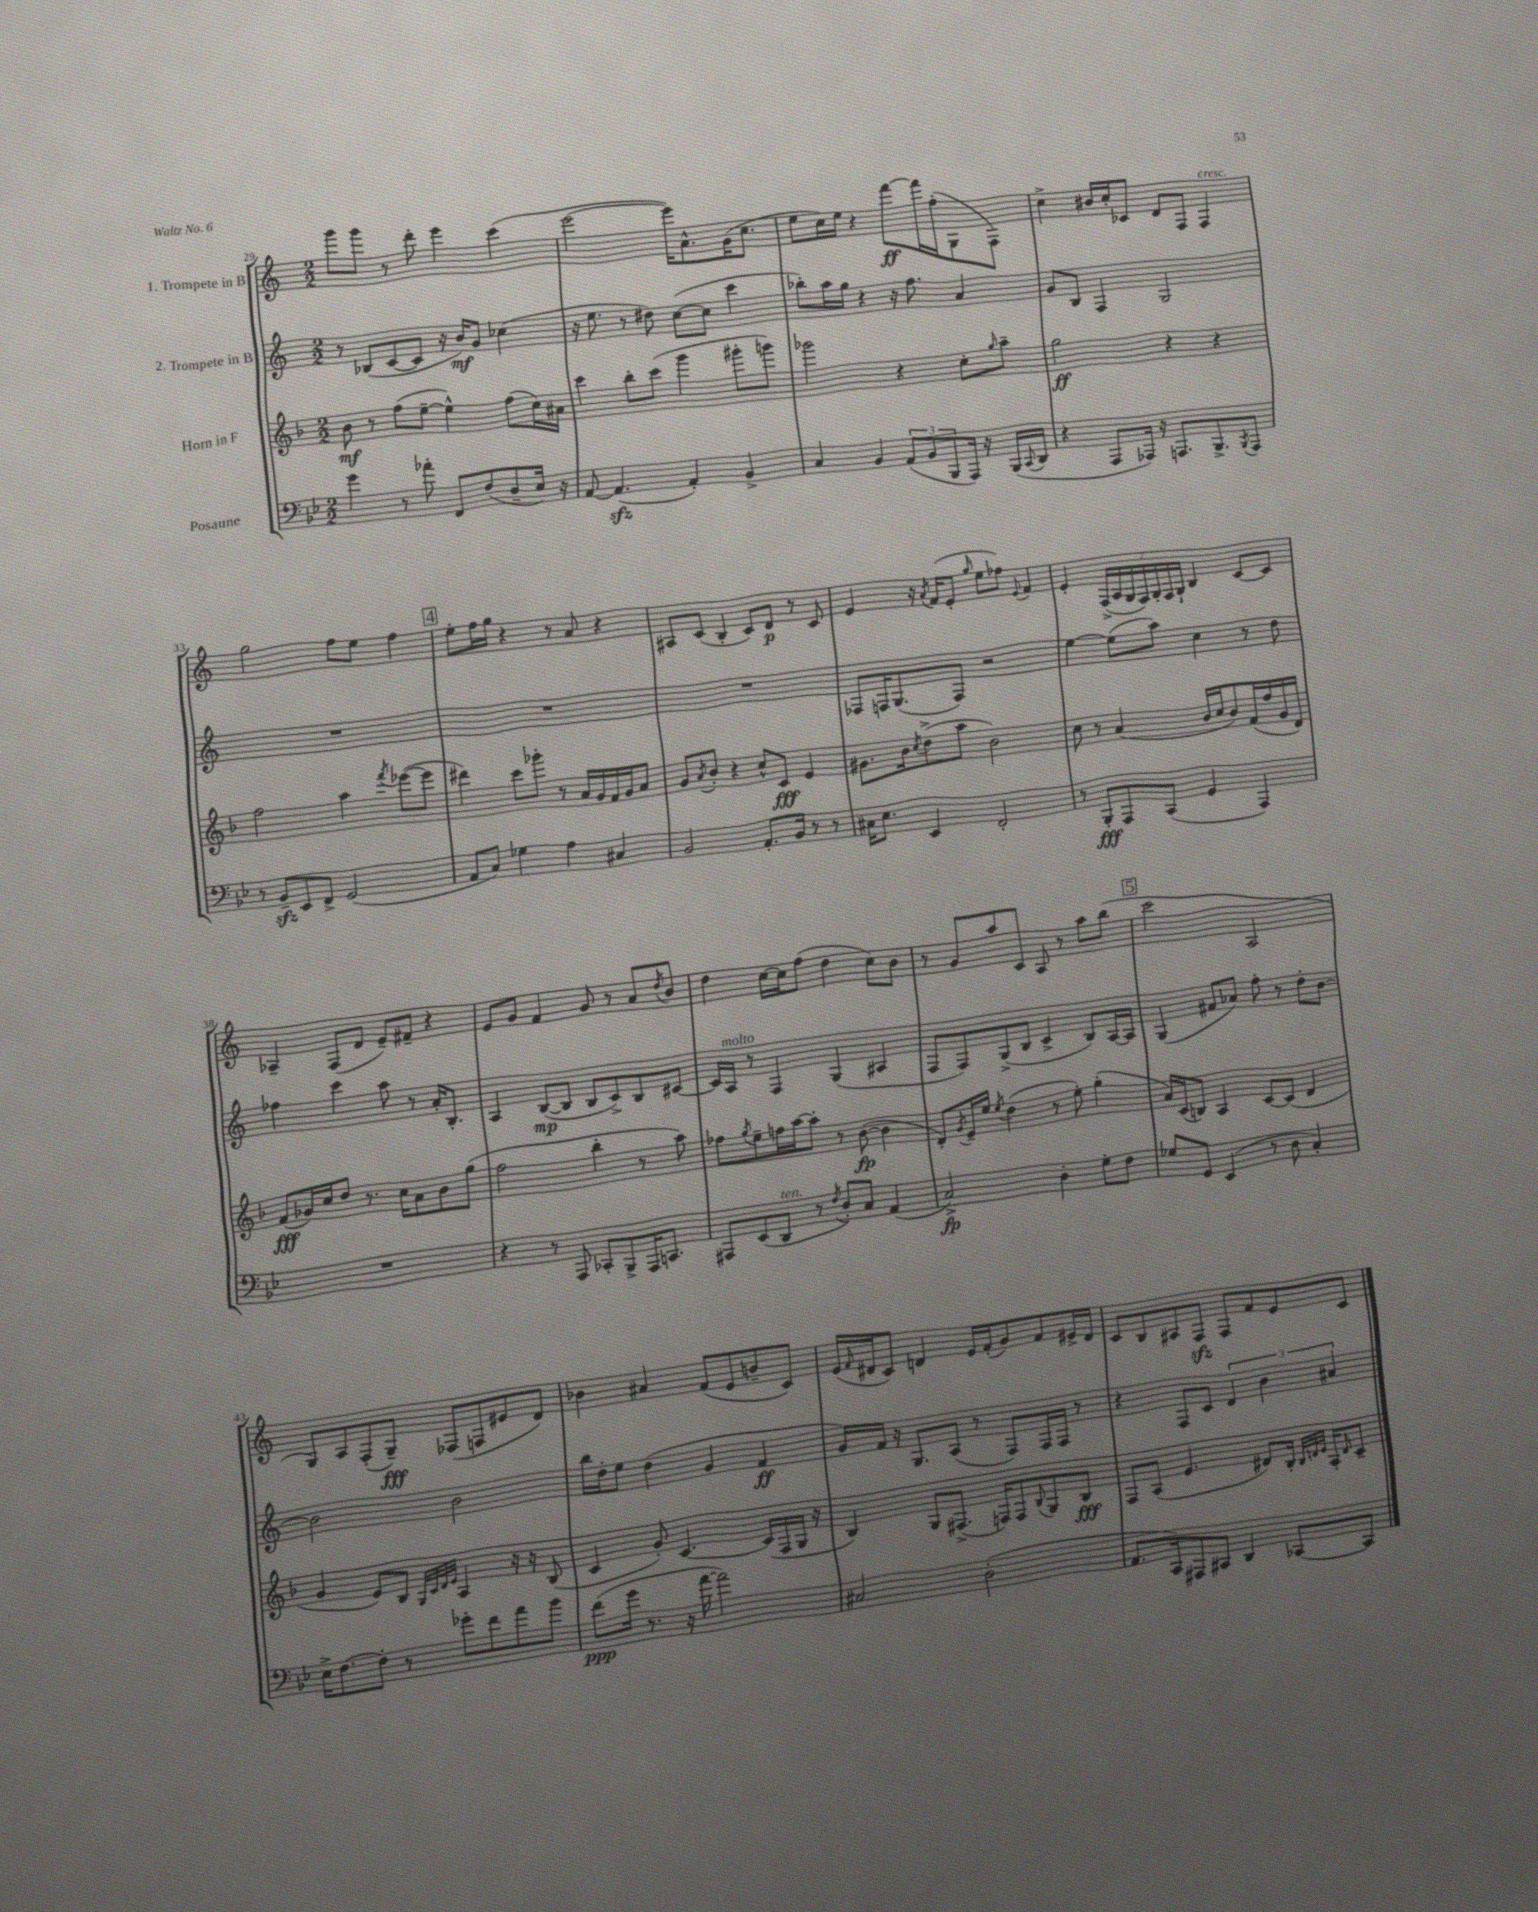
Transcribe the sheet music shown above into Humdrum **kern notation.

**kern	**kern	**kern	**kern
*staff4	*staff3	*staff2	*staff1
*clefF4	*clefG2	*clefG2	*clefG2
*k[b-e-]	*k[b-]	*k[]	*k[]
*M2/2	*M2/2	*M2/2	*M2/2
4g	8b-	8r	8ggg
.	8r	(8B-	8ggg
8r	(8ff	[8c	8r
8a-'	[8ee~	8c]	8ddd'
8FF	4ee^^])	16r	4eee
.	.	16b)	.
(8F	.	8g	.
8D~	(8ff	(4cc-	(4ccc
16E-)	16cc)	.	.
16r	16a#	.	.
=	=	=	=
[8AA	4ccc	16r	[2eee
.	.	8.ee	.
(4.AA]	.	.	.
.	8bb-'	8r	.
.	(8ccc	8dd#)	.
4AA')	4ggg	([8cc	16eee])
.	.	.	8.a^^
.	.	8cc]	.
4BB-^	8ggg#'	4ccc	(16g
.	.	.	8.cc
.	8ggg)	.	.
=	=	=	=
4C	2ggg-	8bb-')	8ee
.	.	16aa	16cc)
.	.	16gg	16ee
4BB-	.	4r	4r
(12AA	4r	16r	[8fff
.	.	8.ff	.
12BB-	.	.	.
.	.	.	16fff]
12BBB-	.	.	.
.	.	.	(16ff'
16AAA)	8cc'	4a	8G
16r	.	.	.
.	16qqgg	.	.
(16BBB-	8aa~	.	8F)
8qqCC	.	.	.
16DD	.	.	.
=	=	=	=
4r	2gg	8g	4cc^
.	.	8B	.
8AAA	.	4F	16b#
.	.	.	16cc'
16AAA-)	.	.	8c-
16r	.	.	.
8.AAA	4r	2G	8d
.	.	.	8F
8.BBB-^	.	.	.
.	4r	.	4F
8qBBB-	.	.	.
8AAA	.	.	.
=	=	=	=
8r	2ff	1r	2gg
8BB-~	.	.	.
8EE-	.	.	.
8FF^	.	.	.
(2GG	4aa	.	8ff
.	.	.	8ee
.	8qfff	.	.
.	([8eee-	.	4ff
.	8eee-]	.	.
=	=	=	=
8AA	4ddd#)	1r	8ee'
8C)	.	.	16ff
.	.	.	16gg
4G-	8ccc	.	4r
.	8ggg-'	.	.
4A	8r	.	8r
.	16a	.	8a
.	16g	.	.
4C#	16f	.	4r
.	16g	.	.
.	8a	.	.
=	=	=	=
2BB-	8g	1r	8A#
.	8qa	.	.
.	8b-'	.	(8c
.	4r	.	4B'
8.AA'	8cc^^	.	8c)
.	8c	.	8d
16BB-	.	.	.
8r	4e	.	8r
8r	.	.	8c
=	=	=	=
16C#	8.g#	8F-	4e
8.E-	.	.	.
.	.	16F	.
.	16b-	(8.G	.
.	8qcc	.	.
4EE-	(8dd^	.	16r
.	.	.	8qa
.	.	.	(16f
.	8aa	8F)	8e'
.	.	.	16qqgg
2FF'	2b-)	2r	8ee
.	.	.	8ff-)
.	.	.	8qqe
.	.	.	4f
=	=	=	=
8r	8cc	[4ee	4e'
8BBB-'	8r	.	.
8AAA	(4a	(8ee]	(28F^
.	.	.	28A
.	.	.	28G
.	.	.	28F)
(8CC	.	8aa)	.
.	.	.	28G'
.	.	.	28F
.	.	.	28G`
4GG	16b-	4cc	4B
.	16cc	.	.
.	8b-)	.	.
4AAA)	(16f	8r	[8c
.	16ff	.	.
.	16g	8dd	8c]
.	16d)	.	.
=	=	=	=
1r	(8f	4ff-	4A-~
.	16g-)	.	.
.	16cc	.	.
.	8dd	4ccc	(8F
.	8.r	.	8d
.	.	8aa	8e~)
.	16cc	.	.
.	8a	8r	8f#~
.	8b-	16a'	4r
.	.	8.B'	.
.	(8gg	.	.
=	=	=	=
4r	2ff	4A	8e
.	.	.	8g
8r	.	([8B	4f
8AAA	.	8B]	.
8CC-'	4bb-'	8B	8g
8BBB-^	.	8c^)	8r
16AAA	8r	8B	8a
8.CC	.	.	.
.	.	.	8qdd
.	8aa)	[8c#	8b
=	=	=	=
8AAA#	8ff-	16c#]	4dd
.	.	16A	.
.	8qgg	.	.
(8EE-	8ee~	8r	.
8DD	16ff	4F	[16cc
.	[16aa	.	16cc]
8r	8aa']	.	(8ff
8qF	.	.	.
8D')	8r	(4G	4dd
8C	([8b-	.	.
(4AA	4b-]	4A#	8cc)
.	.	.	8b
=	=	=	=
2C^)	8d')	8F	8r
.	8qg	.	.
.	16e~	8F)	8g
.	16ee	.	.
.	8qee	.	.
.	(4dd	(8G^	8aa
.	.	8B	8c
4D'	8r	4c^	8A
.	8ee')	.	8r
8G'	(4gg'	8B)	8aa
8F	.	[16A	(8bb
.	.	16A]	.
=	=	=	=
8G-	16a)	(4G	2ccc
.	(16c	.	.
8GG	8B)	.	.
(4EE-	4A	8f#	.
.	.	8a-)	.
8r	[8c	8ff'	2A
8D	(8c]	8r	.
4C')	4d	8dd'	.
.	.	[8b	.
=	=	=	=
16E-^	4g	2b]	8G)
[8.F	.	.	.
.	.	.	8A
8F']	8e)	.	(8F'
8r	8B-	.	8G~)
.	32qqG	.	.
.	32qqc	.	.
.	32qqd	.	.
.	32qqe	.	.
8g-'	4A	2b	(8F-
8f	.	.	8F
8a	16r	.	8e#
.	16r	.	.
8b-	(8B-	.	8d)
=	=	=	=
(8f	4c	16bb	4b-
.	.	16dd'	.
16g	.	8ee	.
8.r	.	.	.
.	8g')	(4dd	4a#
16r	[4.c	.	.
[16a	.	.	.
2a])	.	4g	(8f
.	.	.	8e
.	(16c]	4f	8b~
.	16F	.	.
.	16G	.	8c)
.	16r	.	.
=	=	=	=
2C#	4B-)	16g)	(16e
.	.	.	16qqf
.	.	16f	16d#
.	.	16r	8c)
.	.	8.G	.
.	8G	.	4d
.	(8.F#^	(8A	.
(2D'	.	8r	16e
.	16F)	.	(16f'
.	8F	8F)	8g)
.	8qqB-	.	.
.	8G	16F	8f
.	.	16F	.
.	8B-	8r	16e#^
.	.	.	16d
=	=	=	=
8.AA	8F	4r	8c
.	(8A	.	8B
16CC)	.	.	.
8AAA#	4.e	8F	8A#
8CC#	.	8c	8F
4DD	.	6d	8F
.	8d#)	.	8f
.	.	6b	.
[8CC-	16B-'	.	8e
.	32qqB-	.	.
.	32qqd	.	.
.	32qqe	.	.
.	16A'	.	.
.	.	6a#	.
.	16qqd	.	.
8CC-]	8c~	.	8c
==	==	==	==
*-	*-	*-	*-
